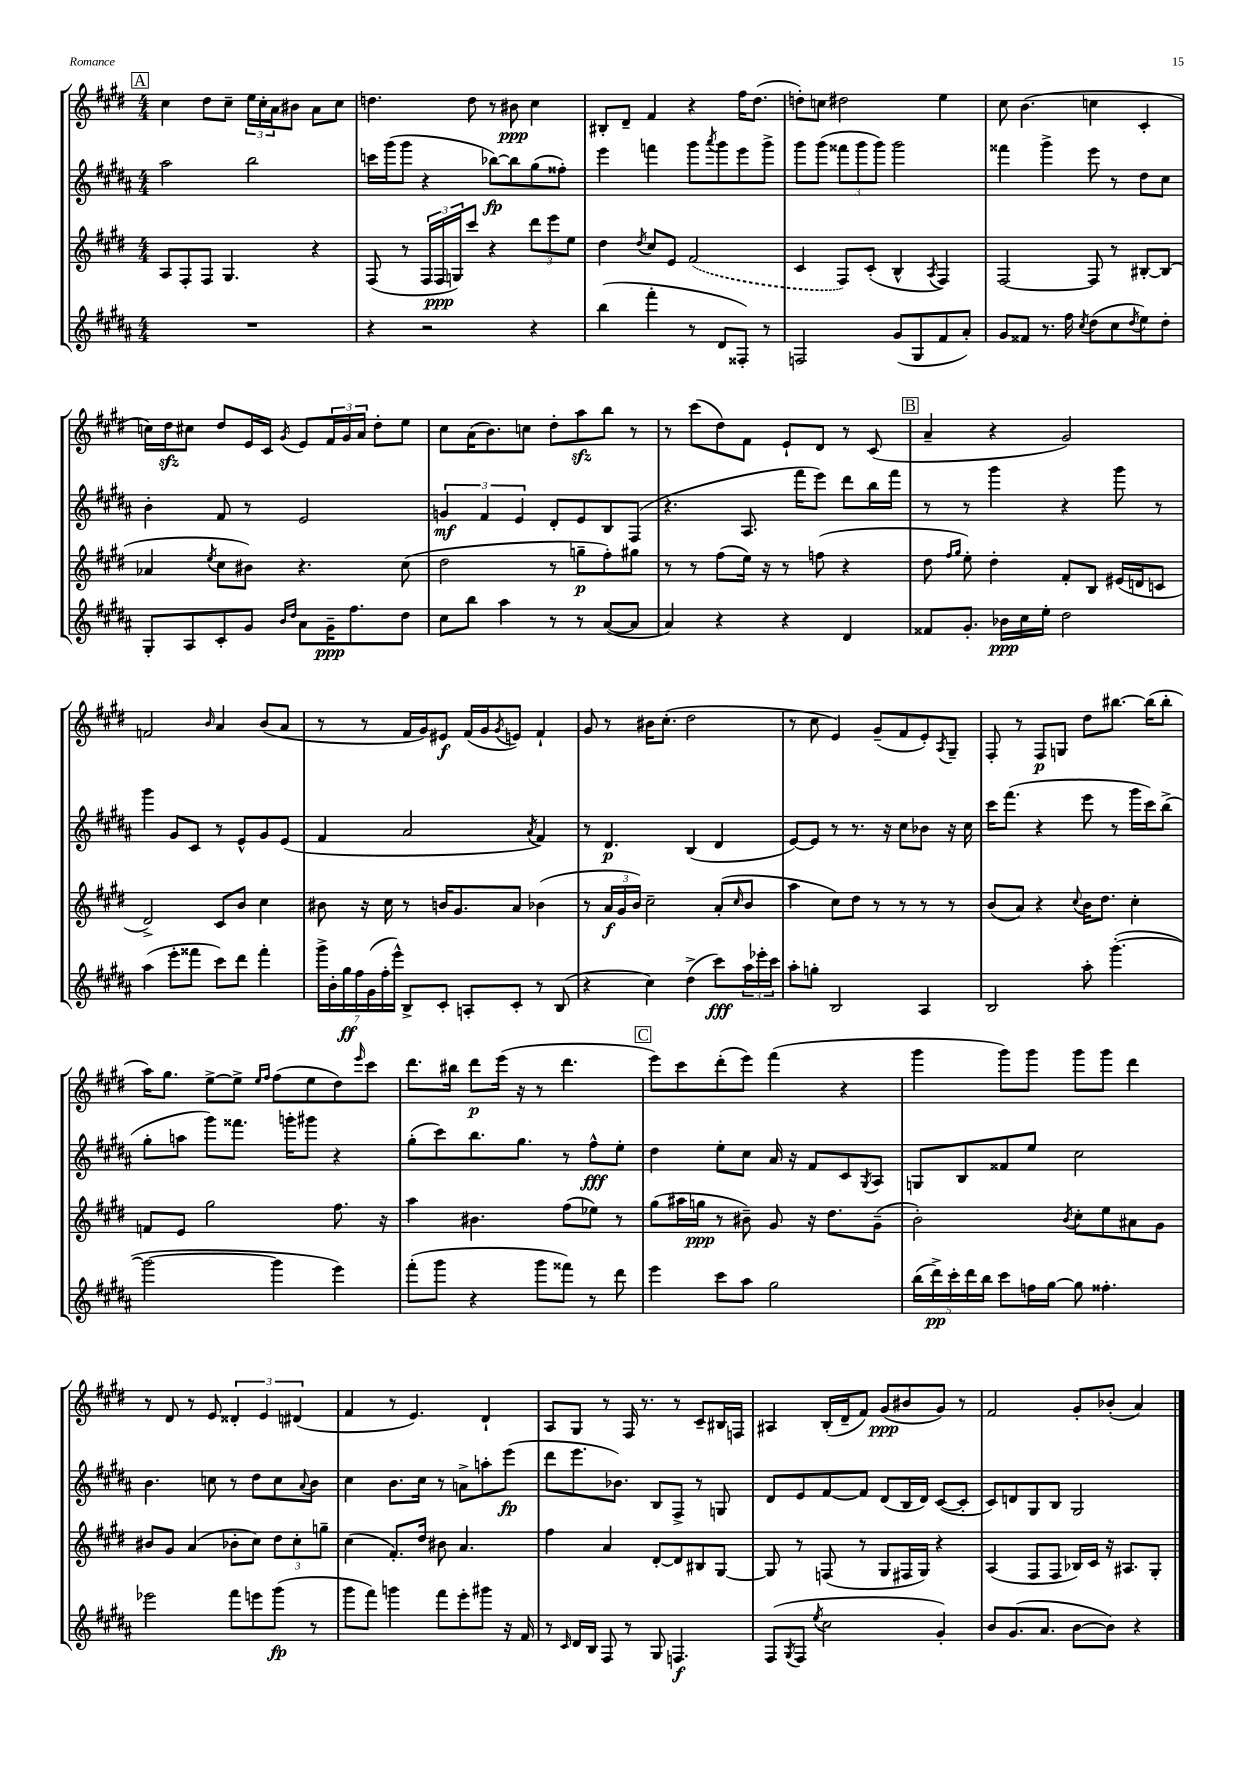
<<
\new StaffGroup <<
\new Staff = "s0" {
    \clef treble \key e \major \numericTimeSignature \time 4/4
    \mark \markup { \box "A" } cis''4 dis''8 cis''8-- \tuplet 3/2 { e''16 cis''16-. a'16 } bis'8 a'8 cis''8 |
    d''4. d''8 r8 bis'8\ppp cis''4 |
    bis8-. dis'8-- fis'4 r4 fis''16 dis''8.( |
    d''8-.) c''8 dis''2 e''4 |
    cis''8 b'4.( c''4 cis'4-. |
    c''16) dis''16\sfz cis''8 dis''8 e'16 cis'16 \acciaccatura { gis'8 } e'8 \tuplet 3/2 { fis'16 gis'16 a'16 } dis''8-. e''8 |
    cis''8 a'16( b'8.) c''8 dis''8-. a''8\sfz b''8 r8 |
    r8 cis'''8( dis''8) fis'8 e'8-! dis'8 r8 cis'8( |
    \mark \markup { \box "B" } a'4-- r4 gis'2) |
    f'2 \grace { b'16 } a'4 b'8( a'8 |
    r8 r8 fis'16 gis'16) eis'8\f fis'16( gis'16 \acciaccatura { gis'8 } e'8) fis'4-! |
    gis'8 r8 bis'16 cis''8.-.( dis''2 |
    r8 cis''8 e'4) gis'8--( fis'8 e'8-.) \acciaccatura { a8 } gis8-- |
    fis8-. r8 fis8\p g8 dis''8 bis''8.~ bis''16( bis''8-. |
    a''16) gis''8. e''8~-> e''8-> \grace { e''16 fis''16 } fis''8( e''8 dis''8) \grace { e'''16 } cis'''8 |
    dis'''8. bis''16 dis'''8\p e'''16( r16 r8 dis'''4. |
    \mark \markup { \box "C" } e'''8) cis'''8 dis'''8-.( e'''8) fis'''4( r4 |
    gis'''4 gis'''8) gis'''8 gis'''8 gis'''8 dis'''4 |
    r8 dis'8 r8 e'8 \tuplet 3/2 { disis'4-. e'4 dis'4( } |
    fis'4 r8 e'4.) dis'4-! |
    a8 gis8 r8 fis16 r8. r8 cis'8-- bis16 f16 |
    ais4 b16-.( dis'16-- fis'8) gis'8\ppp( bis'8 gis'8) r8 |
    fis'2 gis'8-. bes'8-.( a'4) \bar "|." |
}
\new Staff = "s1" {
    \clef treble \key b \major \numericTimeSignature \time 4/4
    \mark \markup { \box "A" } ais''2 b''2 |
    c'''16 gis'''16( gis'''8 r4 bes''8~\fp) bes''8 gis''8( fisis''8-.) |
    e'''4 f'''4 gis'''8 \acciaccatura { ais'''8 } gis'''8 e'''8 gis'''8-> |
    gis'''8 gis'''8( \tuplet 3/2 { fisis'''8 gis'''8 gis'''8) } gis'''2 |
    fisis'''4 gis'''4-> e'''8 r8 dis''8 cis''8 |
    b'4-. fis'8 r8 e'2 |
    \tuplet 3/2 { g'4\mf fis'4 e'4 } dis'8-. e'8 b8 fis8( |
    r4. ais8. fis'''16 e'''8) dis'''8 b''16 fis'''16 |
    \mark \markup { \box "B" } r8 r8 gis'''4 r4 gis'''8 r8 |
    gis'''4 gis'8 cis'8 r8 e'8-^ gis'8 e'8( |
    fis'4 ais'2 \acciaccatura { ais'8 } fis'4) |
    r8 dis'4.\p b4( dis'4 |
    e'8~) e'8 r8 r8. r16 cis''8 bes'8 r16 cis''16 |
    cis'''16 fis'''8.( r4 e'''8 r8 gis'''16 cis'''16) b''8->( |
    gis''8-. a''8 gis'''8) fisis'''8. g'''16-. gis'''8 r4 |
    gis''8-.( cis'''8) b''8. gis''8. r8 fis''8-^\fff e''8-. |
    \mark \markup { \box "C" } dis''4 e''8-. cis''8 ais'16 r16 fis'8 cis'8 \acciaccatura { gis8 } ais8 |
    g8 b8 fisis'8 e''8 cis''2 |
    b'4. c''8 r8 dis''8 c''8 \appoggiatura { ais'8 } b'8 |
    cis''4 b'8. cis''16 r8 a'8-> a''8-. e'''8\fp( |
    dis'''8 e'''8. bes'8.) b8 fis8-> r8 g8 |
    dis'8 e'8 fis'8~ fis'8 dis'8( b16 dis'16) cis'8~( cis'8-. |
    cis'8) d'8 gis8 b8 gis2 \bar "|." |
}
\new Staff = "s2" {
    \clef treble \key e \major \numericTimeSignature \time 4/4
    \mark \markup { \box "A" } a8 fis8-. fis8 gis4. r4 |
    fis8( r8 \tuplet 3/2 { fis16 fis16\ppp g16) } cis'''8 r4 \tuplet 3/2 { dis'''8 e'''8 e''8 } |
    dis''4 \acciaccatura { dis''8 } cis''8 e'8 \once \slurDashed fis'2( |
    cis'4 fis8) cis'8-.( b4-^ \acciaccatura { a8 } fis4) |
    fis2~ fis8 r8 bis8~-. bis8( |
    aes'4 \acciaccatura { e''8 } cis''8 bis'8) r4. cis''8( |
    dis''2 r8 g''8--\p fis''8-.) gis''8 |
    r8 r8 fis''8( e''16) r16 r8 f''8( r4 |
    \mark \markup { \box "B" } dis''8 \grace { fis''16 gis''16 } e''8-.) dis''4-. fis'8-. b8 eis'16( d'16 c'8 |
    dis'2->) cis'8 b'8 cis''4 |
    bis'8 r16 cis''16 r8 b'16 gis'8. a'8 bes'4( |
    r8 \tuplet 3/2 { a'16\f gis'16 b'16) } cis''2-- a'8-.( \grace { cis''16 } b'8 |
    a''4 cis''8) dis''8 r8 r8 r8 r8 |
    b'8( a'8) r4 \appoggiatura { cis''8 } b'16 dis''8. cis''4-. |
    f'8 e'8 gis''2 fis''8. r16 |
    a''4 bis'4. fis''8( ees''8) r8 |
    \mark \markup { \box "C" } gis''8( ais''16 g''16\ppp r8 bis'8--) gis'8 r16 dis''8. gis'8--( |
    b'2-.) \acciaccatura { b'8 } cis''8-. e''8 ais'8 gis'8 |
    bis'8 gis'8 a'4( bes'8-. cis''8) \tuplet 3/2 { dis''8 cis''8-. g''8-- } |
    cis''4( fis'8.-.) dis''16 bis'8 a'4. |
    fis''4 a'4 dis'8~-. dis'8 bis8 gis8~ |
    gis8 r8 f8( r8 gis8 fis16 gis16) r4 |
    a4( fis8 fis8 bes16) cis'16 r16 ais8. gis8-. \bar "|." |
}
\new Staff = "s3" {
    \clef treble \key b \major \numericTimeSignature \time 4/4
    \mark \markup { \box "A" } R1 |
    r4 r2 r4 |
    b''4( fis'''4-. r8 dis'8 fisis8-.) r8 |
    f2 gis'8( gis8 fis'8 ais'8-.) |
    gis'8 fisis'8 r8. fis''16 \acciaccatura { cis''8 } dis''8( cis''8 \acciaccatura { dis''8 } e''8) dis''8-. |
    gis8-. ais8 cis'8-. gis'8 \grace { b'16 dis''16 } ais'8 gis'16--\ppp fis''8. dis''8 |
    cis''8 b''8 ais''4 r8 r8 ais'8~( ais'8 |
    ais'4) r4 r4 dis'4 |
    \mark \markup { \box "B" } fisis'8 gis'8.-. bes'16\ppp cis''16 e''16-. dis''2 |
    ais''4( e'''8-. fisis'''8 cis'''8) dis'''8 fisis'''4-. |
    \tuplet 7/4 { gis'''16-> b'16-. gis''16\ff fis''16 gis'16( fis''16-. e'''16-^) } b8-> cis'8-. a8-. cis'8-. r8 b8( |
    r4 cis''4) dis''4->( cis'''8\fff) \tuplet 3/2 { ais''16 ees'''16-. cis'''16 } |
    ais''8-. g''8-. b2 ais4 |
    b2 ais''8-. gis'''4.~-.( |
    gis'''2~ gis'''4 e'''4) |
    fis'''8-.( gis'''8 r4 gis'''8 fisis'''8) r8 dis'''8 |
    \mark \markup { \box "C" } e'''4 cis'''8 ais''8 gis''2 |
    \tuplet 5/4 { b''16( dis'''16->\pp) cis'''16-. dis'''16 b''16 } cis'''8 f''16 gis''16~ gis''8 fisis''4.-. |
    ees'''2 fis'''8 e'''8 gis'''8\fp( r8 |
    gis'''8 fis'''8) g'''4 fis'''8 e'''8-. gis'''8 r16 fis'16 |
    r8 \grace { cis'16 } dis'16 b16 fis8 r8 gis8 f4.\f |
    fis8( \acciaccatura { gis8 } fis8 \acciaccatura { e''8 } cis''2 gis'4-.) |
    b'8 gis'8.( ais'8. b'8~ b'8) r4 \bar "|." |
}
>>
>>
\layout { \context { \Score \remove "Bar_number_engraver" } }
